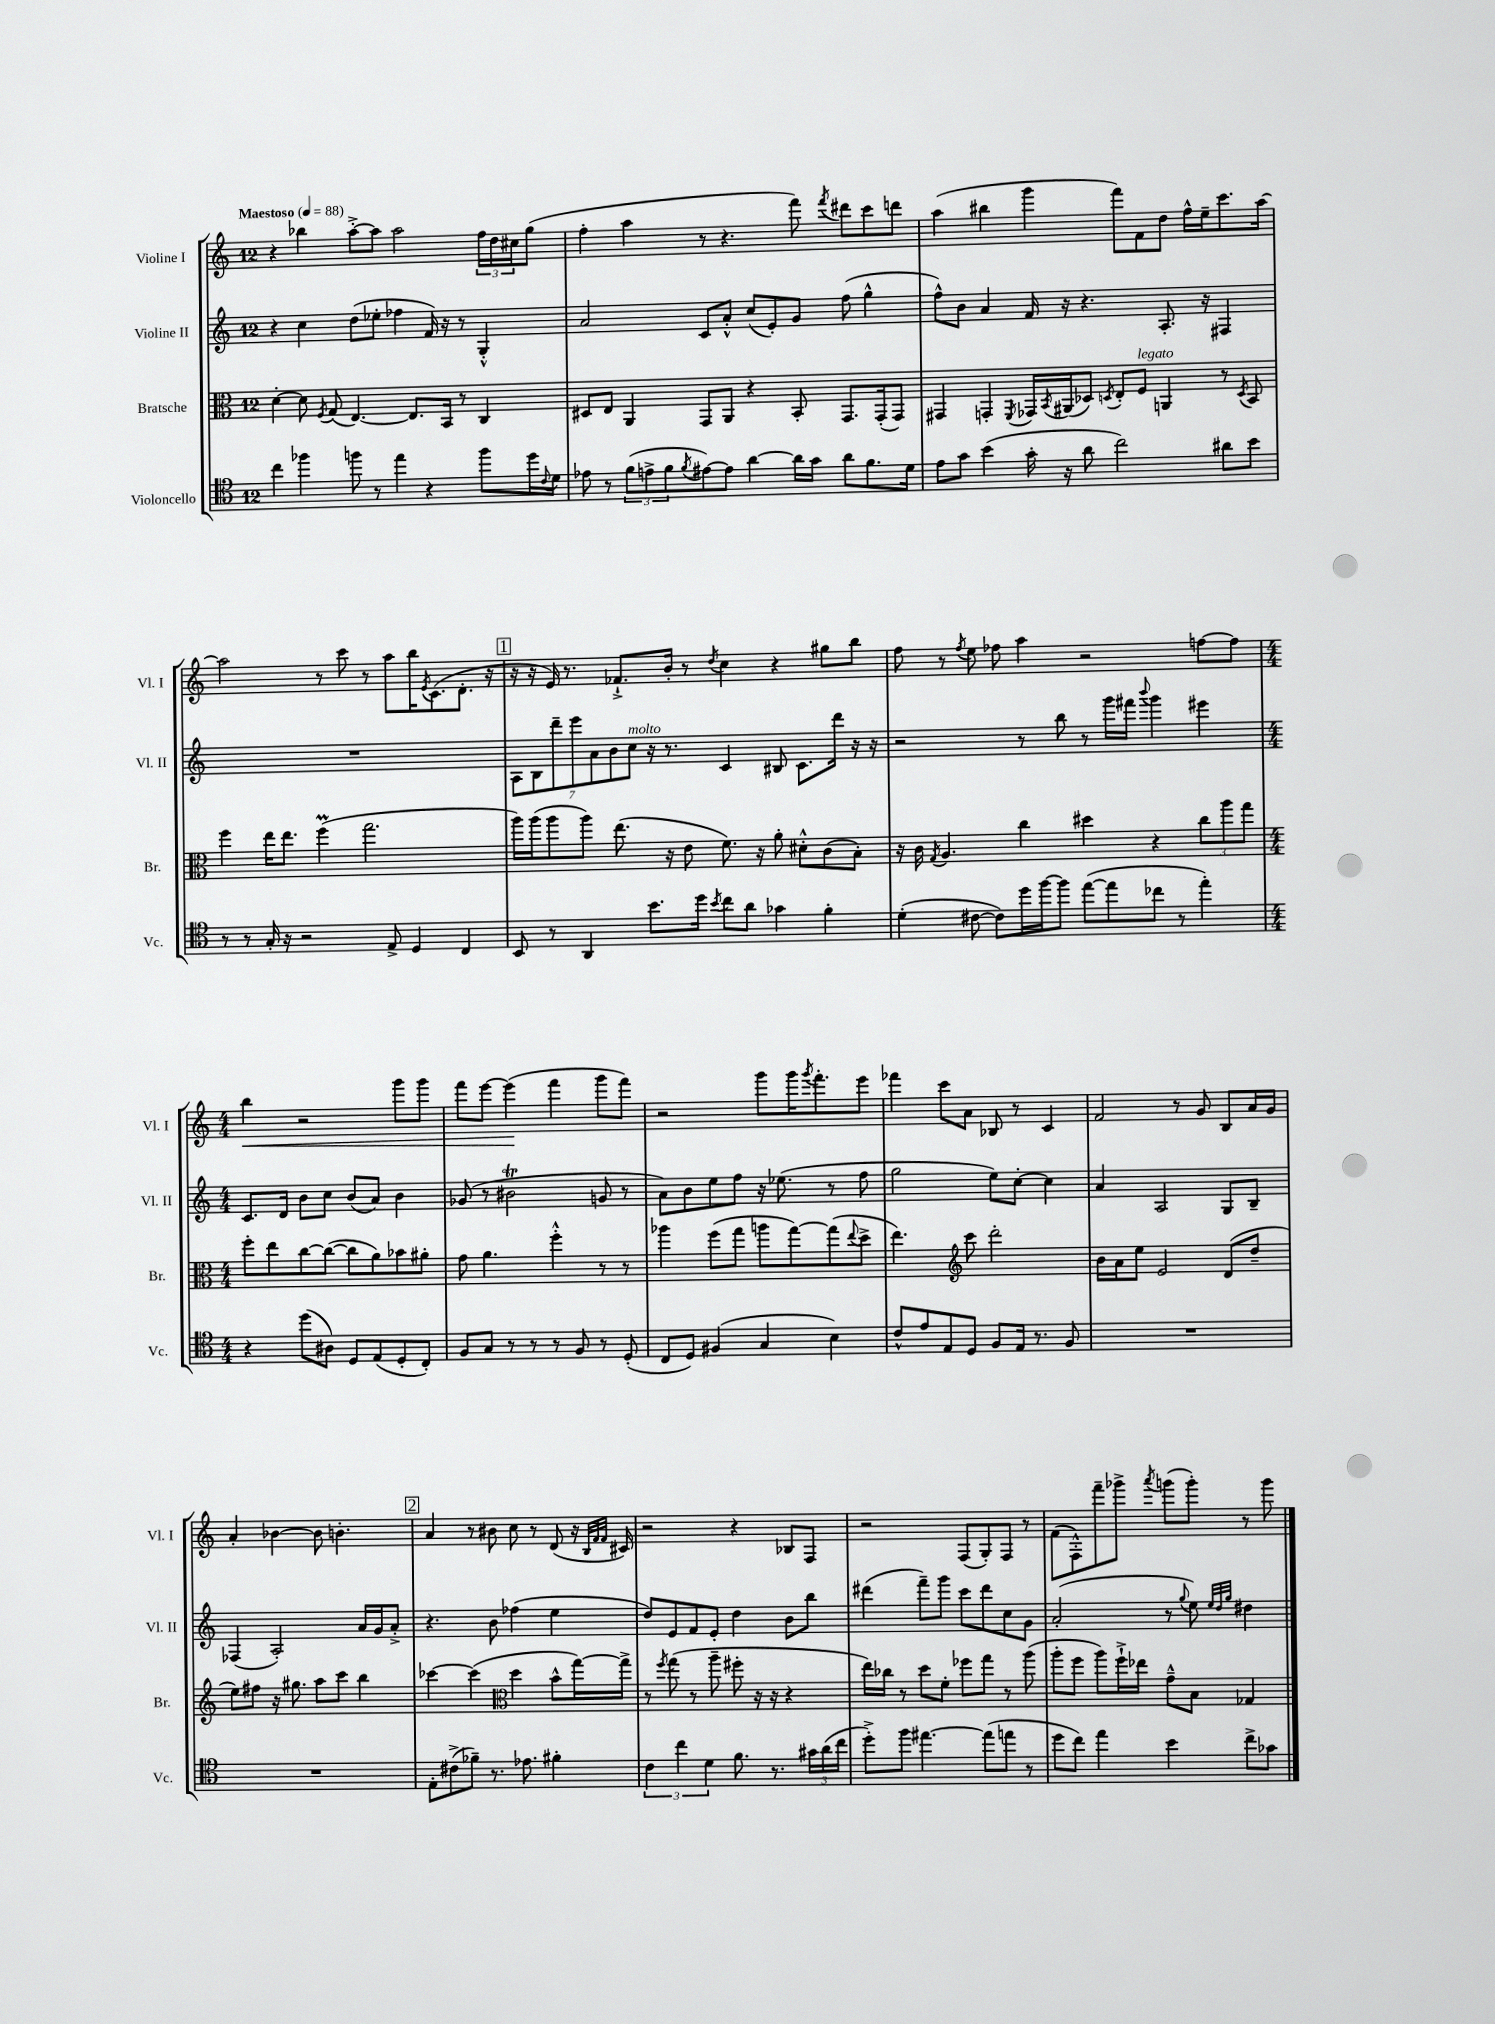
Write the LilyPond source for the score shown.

<<
\new StaffGroup <<
\new Staff = "s0" \with { instrumentName = "Violine I" shortInstrumentName = "Vl. I" } {
    \clef treble \key c \major \once \override Staff.TimeSignature.style = #'single-digit \time 12/8 \tempo "Maestoso" 4 = 88
    r4 bes''4 a''8~-.-> a''8 a''2 \tuplet 3/2 { f''16 d''16 cis''16 } g''8( |
    f''4-. a''4 r8 r4. f'''8) \acciaccatura { f'''8 } dis'''8 c'''8 d'''8 |
    a''4( bis''4 g'''4 f'''8) f'8 d''8 f''16-^ e''16-- c'''8. a''16~ |
    a''2 r8 c'''8 r8 a''8 b''16 \acciaccatura { e'8 } c'8.( d'8.-. r16 |
    \mark \markup { \box "1" } r16 r16 e'16) r8. fes'8.-!-> b'16-. r8 \acciaccatura { d''8 } c''4 r4 gis''8 b''8 |
    f''8 r8 \acciaccatura { f''8 } e''8 fes''8 a''4 r2 f''8~ f''8 |
    \numericTimeSignature \time 4/4 b''4\< r2 g'''8 g'''8 |
    f'''8 e'''8~ e'''4\!( f'''4 g'''8 f'''8) |
    r2 g'''8 g'''16 \acciaccatura { g'''8 } f'''8.-. e'''8 |
    fes'''4 c'''8 a'8 bes8 r8 c'4 |
    f'2 r8 g'8 b8 a'16 g'16 |
    a'4-. bes'4~ bes'8 b'4.-. |
    \mark \markup { \box "2" } a'4 r8 bis'8 c''8 r8 d'8( r16 \grace { b32 f'32 f'32 } cis'16) |
    r2 r4 bes8 f8 |
    r2 f8( g8-.) f8 r8 |
    f'8( f8-.-^) f'''8-- ges'''8-> \acciaccatura { a'''8 } g'''8( g'''8-.) r8 g'''8 \bar "|." |
}
\new Staff = "s1" \with { instrumentName = "Violine II" shortInstrumentName = "Vl. II" } {
    \clef treble \key c \major \once \override Staff.TimeSignature.style = #'single-digit \time 12/8
    r4 c''4 d''8( ees''8-. fes''4 f'16) r16 r8 g4-.-^ |
    a'2 c'8 a'8-.-^ c''8( e'8-.) g'8 f''8( g''4-^ |
    f''8-^) b'8 a'4 f'16 r16 r4. a8.-. r16 fis4 |
    R1. |
    \mark \markup { \box "1" } \tuplet 7/4 { a8 b8 d'''8-- e'''8 a'8 b'8 c''8^\markup { \italic "molto" } } r16 r8. c'4 bis8 c'8. d'''16 r16 r16 |
    r2 r8 b''8 r8 g'''16 fis'''16 \appoggiatura { b'''8 } g'''4 eis'''4 |
    \numericTimeSignature \time 4/4 c'8. d'16 b'8 c''8 b'8( a'8) b'4 |
    ges'8( r8 bis'2\trill g'8 r8 |
    a'8) b'8 e''8 f''8 r16 ees''8.( r8 f''8 |
    g''2 e''8) c''8~-. c''4 |
    a'4 a2 g8 b8-- |
    fes4( a2-.) a'16 g'16 a'8-.-> |
    \mark \markup { \box "2" } r4. b'8 fes''4( e''4 |
    d''8) e'8 f'8 e'8-. d''4 b'8 b''8 |
    dis'''4( f'''8--) g'''8 c'''8 dis'''8 c''8 g'8 |
    a'2-.( r8 \appoggiatura { g''8 } e''8) \grace { e''32 d''32 g''32 } dis''4 \bar "|." |
}
\new Staff = "s2" \with { instrumentName = "Bratsche" shortInstrumentName = "Br." } {
    \clef alto \key c \major \once \override Staff.TimeSignature.style = #'single-digit \time 12/8
    d'4~-. d'8 \acciaccatura { f8 } g8( e4.~) e8. b,16 r8 c4 |
    dis8 e8 a,4 g,8 a,8 r4 b,8-. g,8. g,16-.( g,8) |
    gis,4 g,4-. \acciaccatura { f,8 } ges,16 \acciaccatura { b,8 } ais,16( des8) \acciaccatura { d8 } e8-. f8^\markup { \italic "legato" } a,4 r8 \acciaccatura { d8 } b,8 |
    f''4 e''16 e''8. f''4\prall( g''2. |
    \mark \markup { \box "1" } a''16) a''16( a''8 a''8) e''8.( r16 e'8 f'8.) r16 a'8-. dis'8-.-^ c'8( b8-.) |
    r16 c'16 \acciaccatura { g8 } a4. c''4 dis''4 r4 \tuplet 3/2 { c''8 a''8 g''8 } |
    \numericTimeSignature \time 4/4 f''8-. e''8 c''8~ c''8~( c''8 a'8) bes'8 ais'8-. |
    g'8 a'4. f''4-.-^ r8 r8 |
    aes''4 f''8( g''8 a''8 g''8~) g''8( \appoggiatura { e''8 } d''8-> |
    e''4.) \clef treble c'''8 d'''2-. |
    b'16 a'16 e''8 e'2 d'8( d''8-- |
    e''8) fis''8 r16 gis''8. a''8 c'''8 b''4 |
    \mark \markup { \box "2" } ces'''4~ ces'''4( \clef alto d''4 b'8-^ g''16~) g''16-> |
    r8 \acciaccatura { f''8 } g''8( r8 a''8-- fis''8-. r16 r16 r4 |
    e''16) ces''16 r8 d''8 f'8-. fes''8 g''8 r8 a''8( |
    a''8-. f''8 a''8) f''16-!-> ees''16 g'8---^ b8 ges4 \bar "|." |
}
\new Staff = "s3" \with { instrumentName = "Violoncello" shortInstrumentName = "Vc." } {
    \clef tenor \key c \major \once \override Staff.TimeSignature.style = #'single-digit \time 12/8
    c''4 fes''4 f''8 r8 e''4 r4 f''8 d''16 \appoggiatura { c'8 } d'16 |
    ees'8 r8 \tuplet 3/2 { f'8( e'8-> f'8 } \acciaccatura { f'8 } eis'8~) eis'8 a'4~ a'16 g'16 a'8 f'8. d'16 |
    e'8 g'8 b'4( g'16-. r16 a'8 c''2) ais'8 b'8 |
    r8 r8 g16-. r16 r2 e8-> d4 c4 |
    \mark \markup { \box "1" } b,8 r8 a,4 b'8. d''16 \acciaccatura { b'8 } c''8 a'8 ges'4 f'4-. |
    d'4-.( cis'8~ cis'8) d''16 f''16~ f''8 e''8~( e''8 ces''8 r8 e''4-.) |
    \numericTimeSignature \time 4/4 r4 d''8( ais8) d8 e8( d8-. c8-.) |
    f8 g8 r8 r8 r8 f8 r8 d8-.( |
    c8 d8) fis4( g4 b4) |
    c'8-^ e'8 e8 d8 f8 e16 r8. f8 |
    R1 |
    R1 |
    \mark \markup { \box "2" } e8-. cis'8->( fes'8--) r8. ees'8. fis'4-. |
    \tuplet 3/2 { c'4 c''4 d'4 } f'8. r8. \tuplet 3/2 { gis'16 a'16( c''16 } |
    d''8-.->) f''8 eis''4.~ eis''8( e''8 r8 |
    d''8 c''8) e''4 b'4 c''8-> ges'8 \bar "|." |
}
>>
>>
\layout { \context { \Score \remove "Bar_number_engraver" } }
